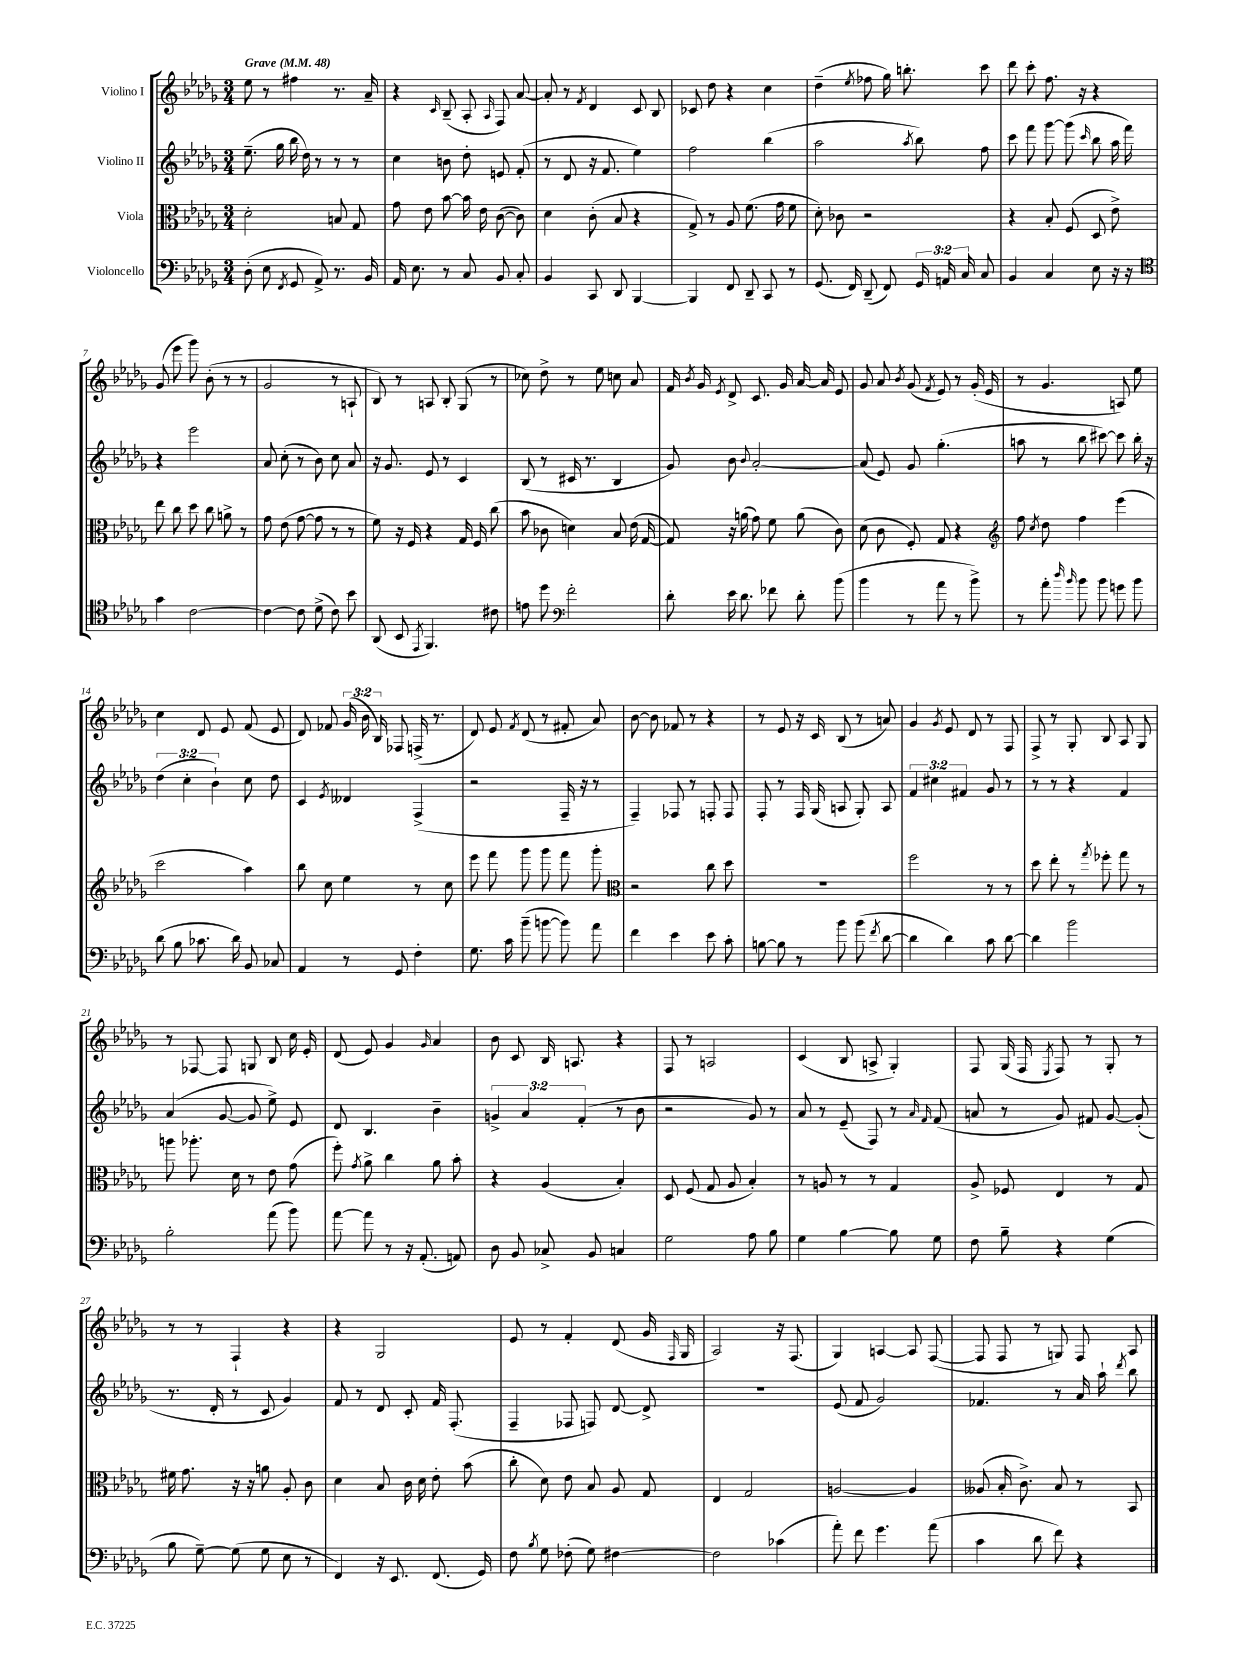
<<
\new StaffGroup <<
\new Staff = "s0" \with { instrumentName = "Violino I" } {
    \clef treble \key des \major \numericTimeSignature \time 3/4 \override Staff.TupletNumber.text = #tuplet-number::calc-fraction-text \tempo "Grave" 4 = 48
    \autoBeamOff ees''8 r8 fis''4 r8. aes'16-- |
    r4 \grace { c'16 } bes8--( aes8-. \grace { aes16 } f8) aes'8~ |
    aes'8-. r8 \acciaccatura { f'8 } des'4 c'8 bes8 |
    ces'8 des''8 r4 c''4 |
    des''4--( \acciaccatura { ees''8 } fes''8 ges''16) b''8.-. c'''8 |
    des'''8 c'''8-. f''8. r16 r4 |
    ges'8( ees'''8 ges'''8) bes'8-.( r8 r8 |
    ges'2 r8 a8-! |
    bes8) r8 a8 bes8-. ges8( r8 |
    ces''8) des''8-> r8 ees''8 c''8 aes'8 |
    f'16 \acciaccatura { bes'8 } ges'16 \acciaccatura { ees'8 } des'8-> c'8. ges'16 aes'16~ aes'16 ees'8 |
    ges'8 aes'8 \acciaccatura { bes'8 } ges'8( \acciaccatura { f'8 } ees'8) r8 ges'16-.( ees'16 |
    r8 ges'4. a8) ees''8 |
    c''4 des'8 ees'8 f'8( ees'8 |
    des'8) fes'8 \tuplet 3/2 { ges'16( bes'16 bes16) } fes8 f16->( r8. |
    des'8) ees'8 \acciaccatura { f'8 } des'8( r8 fis'8-. aes'8) |
    bes'8~ bes'8 fes'8 r8 r4 |
    r8 ees'8 r16 c'16 bes8( r8 a'8) |
    ges'4 \acciaccatura { ges'8 } ees'8 des'8 r8 f8 |
    f8-> r8 ges8-. bes8 aes8 ges8 |
    r8 fes8~ fes8 g8 bes8 c''16 ees'16-. |
    des'8( ees'8) ges'4 \grace { ges'16 } aes'4 |
    bes'8 c'8 bes16 a8. r4 |
    f8 r8 a2 |
    c'4( bes8 a8-> ges4-.) |
    f8 ges16( f16 \acciaccatura { ees8 } f8) r8 ges8-. r8 |
    r8 r8 f4-! r4 |
    r4 ges2 |
    ees'8 r8 f'4-. des'8( ges'16 \grace { f16 } ges16 |
    aes2) r16 f8.( |
    ges4) a4~ a8 f8~( |
    f8 f8 r8 g8) f8 aes8 \bar "|." |
}
\new Staff = "s1" \with { instrumentName = "Violino II" } {
    \clef treble \key des \major \numericTimeSignature \time 3/4 \override Staff.TupletNumber.text = #tuplet-number::calc-fraction-text
    \autoBeamOff ees''8.--( ges''16 bes''16 des''16) r8 r8 r8 |
    c''4 b'8 des''8-. e'8 f'8-.( |
    r8 des'8 r16 f'8. ees''4) |
    f''2 bes''4( |
    aes''2 \acciaccatura { aes''8 } bes''8) f''8 |
    c'''8 f'''8 ges'''8~ ges'''8( \grace { c'''16 } bes''8 aes''16 f'''16) |
    r4 ees'''2 |
    aes'8 c''8-.( r8 bes'8) c''8 aes'8 |
    r16 ges'8. ees'8 r8 c'4 |
    bes8( r8 cis'16 r8. bes4 |
    ges'8) bes'8 \appoggiatura { bes'8 } aes'2~-. |
    aes'8( ees'8) ges'8 ges''4.-.( |
    a''8 r8 bes''8 cis'''8~) cis'''8 bes''16-. r16 |
    \tuplet 3/2 { des''4( c''4-. bes'4-!) } c''8 des''8 |
    c'4 \acciaccatura { ees'8 } deses'4 f4->( |
    r2 f16-- r16 r8 |
    f4--) fes8 r8 f8-. f8 |
    f8-. r8 f16 ges16( a8 ges8-.) a8 |
    \tuplet 3/2 { f'4 cis''4 fis'4 } ges'8 r8 |
    r8 r8 r4 f'4 |
    aes'4( ges'8~ ges'8 ees''8->) ees'8 |
    des'8 bes4. bes'4-- |
    \tuplet 3/2 { g'4-> aes'4 f'4-.( } r8 bes'8 |
    r2 ges'8) r8 |
    aes'8 r8 ees'8--( f8) r8 \grace { aes'16 f'16 } f'8( |
    a'8 r8 ges'8) fis'8 ges'8~ ges'8-.( |
    r8. des'16-. r8 c'8 ges'4) |
    f'8 r8 des'8 c'8-. f'16 f8.-.( |
    f4-- fes8 f8) des'8~ des'8-> |
    R2. |
    ees'8( f'8 ges'2) |
    fes'4. r8 aes'16 aes''16-! \acciaccatura { des'''8 } bes''8 \bar "|." |
}
\new Staff = "s2" \with { instrumentName = "Viola" } {
    \clef alto \key des \major \numericTimeSignature \time 3/4
    \autoBeamOff des'2-. b8 ges8 |
    ges'8 ees'8 bes'8~ bes'16 ees'16 c'8~( c'8) |
    des'4 c'8-.( bes8 r4 |
    ges8->) r8 aes8 f'8.( ges'16 f'8 |
    des'8-.) ces'8 r2 |
    r4 bes8-. f8( des8 ees'8->) |
    ees''8 c''8 des''8 c''8 a'8-> r8 |
    ges'8 ees'8( ges'8~ ges'8 r8 r8 |
    f'8) r16 f16 r4 ges16 f16 c''8( |
    bes'8 ces'8 d'4) bes8 ees'16( ges16~ |
    ges8) r16 a'16( ges'8) f'8 a'8( c'8) |
    des'8( c'8 f8-.) ges8 r4 |
    \clef treble f''8 \acciaccatura { c''8 } des''8 f''4 ees'''4( |
    c'''2 aes''4) |
    bes''8 c''8 ees''4 r8 c''8 |
    ees'''8 f'''8 ges'''8 ges'''8 f'''8 ges'''8-. |
    \clef alto r2 c''8 des''8 |
    R2. |
    f''2 r8 r8 |
    des''8 ees''8-. r8 \acciaccatura { ges''8 } fes''8-. ges''8 r8 |
    a''8 aes''8.-. des'16 r8 ees'8 ges'8( |
    f''8-.) \acciaccatura { ges'8 } aes'8-> c''4 aes'8 bes'8-. |
    r4 aes4( bes4-.) |
    des8 f8( ges8 aes8 bes4-.) |
    r8 a8 r8 r8 ges4 |
    aes8-> fes8 ees4 r8 ges8 |
    fis'16 ges'8. r16 r16 a'8 aes8-. c'8 |
    des'4 bes8 c'16 des'16 ees'8-. bes'8( |
    c''8-. des'8) ees'8 bes8 aes8 ges8 |
    ees4 ges2 |
    a2~ a4 |
    aeses8( bes16-. c'8.->) bes8 r8 bes,8 \bar "|." |
}
\new Staff = "s3" \with { instrumentName = "Violoncello" } {
    \clef bass \key des \major \numericTimeSignature \time 3/4 \override Staff.TupletNumber.text = #tuplet-number::calc-fraction-text
    \autoBeamOff des8-.( ees8 \acciaccatura { f,8 } ges,8 aes,8->) r8. bes,16 |
    aes,16 ees8. r8 c8 bes,8 c8-. |
    bes,4 c,8 des,8 bes,,4~ |
    bes,,4 f,8 des,8-- c,8 r8 |
    ges,8.( f,16) des,8--( f,8) \tuplet 3/2 { ges,16 a,16 c16 } c8 |
    bes,4 c4 ees8 r16 r16 |
    \clef tenor ges'4 c'2~ |
    c'4~ c'8 des'8->( c'8) bes'8 |
    aes,8( bes,8 \acciaccatura { ees,8 } f,4.) cis'8 |
    e'8 des''8 \clef bass f'2-. |
    des'8-. ees'16 des'8. fes'8 des'8-. bes'8( |
    bes'4 r8 aes'8 r8 bes'8->) |
    r8 aes'8-. \grace { des''16 bes'16 } bes'8 bes'8 g'8 bes'8 |
    des'8( bes8 ces'8. des'16) bes,8 ces8 |
    aes,4 r8 ges,8 f4-. |
    ges8. c'16 bes'8--( b'8~ b'8) aes'8 |
    f'4 ees'4 ees'8 c'8-. |
    b8~ b8 r8 bes'8 bes'8( \acciaccatura { f'8 } des'8~ |
    des'4 des'4) c'8 des'8~ |
    des'4 bes'2 |
    bes2-. aes'8( bes'8) |
    aes'8~ aes'8 r8 r16 aes,8.-.( a,8) |
    des8 bes,8 ces8-> bes,8 c4 |
    ges2 aes8 bes8 |
    ges4 bes4~ bes8 ges8 |
    f8 bes8-- r4 ges4( |
    bes8 ges8~--) ges8( ges8 ees8 r8 |
    f,4) r16 ees,8. f,8.( ges,16) |
    f8 \acciaccatura { bes8 } ges8 fes8-.( ges8) fis4~ |
    fis2 ces'4( |
    aes'8-.) f'8 ges'4. aes'8( |
    c'4 des'8 f'8) r4 \bar "|." |
}
>>
>>
